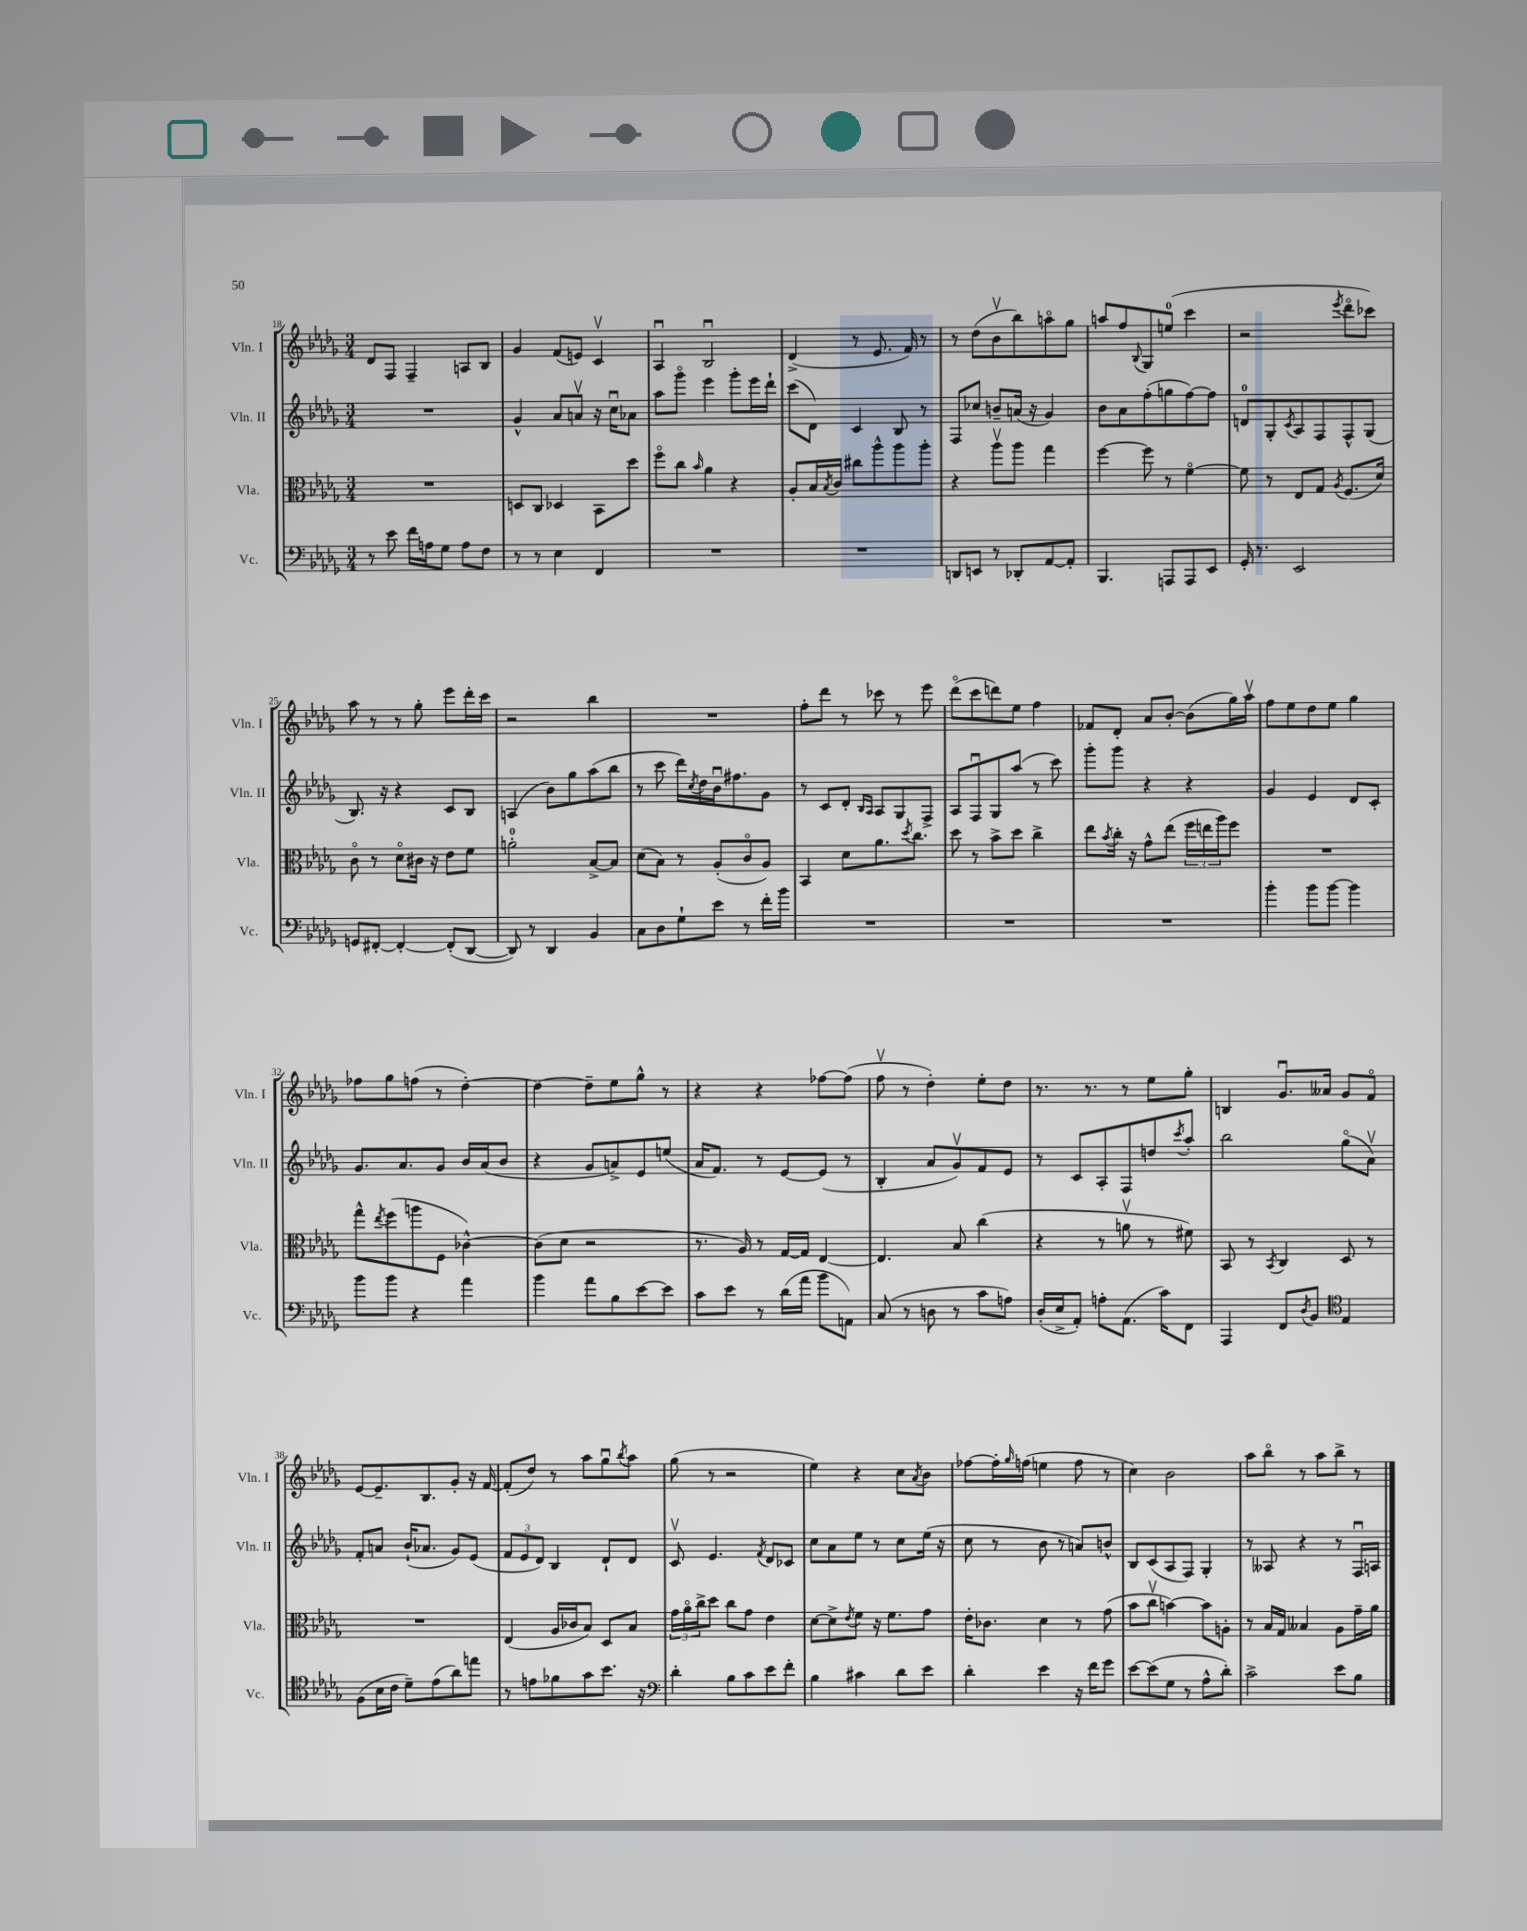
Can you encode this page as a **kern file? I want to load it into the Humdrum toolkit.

**kern	**kern	**kern	**kern
*part4	*part3	*part2	*part1
*staff4	*staff3	*staff2	*staff1
*I"Vc.	*I"Vla.	*I"Vln. II	*I"Vln. I
*I'Vc.	*I'Vla.	*I'Vln. II	*I'Vln. I
*clefF4	*clefC3	*clefG2	*clefG2
*k[b-e-a-d-g-]	*k[b-e-a-d-g-]	*k[b-e-a-d-g-]	*k[b-e-a-d-g-]
*M3/4	*M3/4	*M3/4	*M3/4
=18	=18	=18	=18
8r	2.r	2.r	8d-/L
8e-\	.	.	8F/J
16f\LL	.	.	4F~/
16An\J	.	.	.
8G-\J	.	.	.
8A\L	.	.	8An/L
8F\J	.	.	8B-/J
=19	=19	=19	=19
8r	8Dn/L	4g-^^/	4g-/
8r	8C/J	.	.
4E-\	4D-X/	8a-/L	(8f/L
.	.	8anv/J	8en/J)
4FF/	8BB-\L	16r	4cv/
.	.	16ccu\KL	.
.	8dd-\J	8a-X\J	.
=20	=20	=20	=20
2.r	8ff\L	8aa-\L	4A-u/
.	8cc\J	8ggg-\J	.
.	16qqb-/	.	.
.	4a-\	4eee-\	2B-u/
.	4r	8ggg-'\L	.
.	.	16eee-\L	.
.	.	16ddd-`\JJ	.
=21	=21	=21	=21
2.r	8A-'/L	(8ccc\L	(4d-^/
.	16B-/L	8d-\J)	.
.	8qB-/	.	.
.	16c/JJ	.	.
.	8cc#X\L	4c/	8r
.	8aa-^^\	.	8.e-/
.	8aa-\	8B-/	.
.	.	.	16f/)
.	8aa-'\J	8r	8r
=22	=22	=22	=22
8DDn/L	4r	8F/L	8r
8EEn/J	.	8cc-X/J	(8dd-\L
8r	8aa-v\L	8bn~/L	8b-v\
8DD-X'/L	8aa-\J	(16an/Jk	8bb-\)
.	.	16r	.
[8AA-/	4gg-\	4g-/)	8aan\
8AA-'/J]	.	.	8gg-\J
=23	=23	=23	=23
4.BBB-/	[4ff\	8b-\L	8aan/L
.	.	8a-\	8ff/
.	.	.	8qqB-/
.	8ff\]	(8ff'\	8G-/
8AAAn/L	8r	8ggn\	(8een/J
8AAA/	[4f\	[8ff\)	4ccc\
8EE-/J	.	8ff\J]	.
=24	=24	=24	=24
16GG-'/	8f\]	8dn/L	2r
8.r	.	.	.
.	8r	8G-'/	.
.	.	8qc/	.
2EE-/	8E-/L	8A-/	.
.	8G-/J	8F/	.
.	8qA-/	.	8qeee-/
.	(8.F/L	8F^^/	8ddd-\L
.	.	(8G-/J	8ccc-X\J)
.	16d-/Jk)	.	.
!!LO:LB:g=z
=25	=25	=25	=25
8GGn/L	8c\	8.B-/)	8aa-\
[8FF#X'/J	8r	.	8r
.	.	16r	.
4FF#'/_	8d-\L	4r	8r
.	16c#X\Jk	.	8gg-'\
.	16r	.	.
(8FF#'/L]	8e-\L	8c/L	8eee-\L
[8DD-/J	8f\J	8B-/J	16ddd-'\L
.	.	.	16ccc\JJ
=26	=26	=26	=26
8DD-/])	2an'\	(4An/	2r
8r	.	.	.
4DD-/	.	8b-\L)	.
.	.	8gg-\	.
4BB-/	[8B-^/L	(8aa-\	4bb-\
.	8B-/J]	8bb-\J	.
=27	=27	=27	=27
8C\L	(8d-\L	8r	2.r
8D-\	8B-\J)	8ccc\	.
8G-`\	8r	16ddd-\LL)	.
.	.	8qcc/	.
.	.	16dd-\	.
8e-\J	(8A-'/L	16b-u\J	.
.	.	8.ff#X\	.
8r	8c/	.	.
16f'\LL	8A-/J)	8g-\J	.
16b-\JJ	.	.	.
=28	=28	=28	=28
2.r	4BB-/	8r	8ff'\L
.	.	8c/L	8ddd-\J
.	8d-\L	8d-'/J	8r
.	.	16qqB-/LL	.
.	.	16qqA-/JJ	.
.	8.a-\	8A-/L	8ccc-X\
.	.	8G-/	8r
.	8qdd-/	.	.
.	8.cc\J	.	.
.	.	8F^/J	8eee-\
=29	=29	=29	=29
2.r	8dd-\	8A-/L	(8ddd-\L
.	8r	8Fu/	8ccc\
.	8b-^\L	8G-/	8dddn\)
.	8dd-\J	(8aa-/J	8ee-\J
.	4cc^\	8r	4ff\
.	.	8ccc\)	.
=30	=30	=30	=30
2.r	8ee-\L	8ggg-'\L	8f-X/L
.	8qb-/	.	.
.	16cc'\Jk	8ggg-\J	8d-'/J
.	16r	.	.
.	8g-^^\L	4r	8a-/L
.	(8ee-\J	.	[8b-'/J
.	24ff\LL	4r	(8b-\L]
.	24een\	.	.
.	24aa-\J)	.	.
.	8ff\J	.	16gg-\L)
.	.	.	16aa-v\JJ
=31	=31	=31	=31
4b-'\	2.r	4g-/	8ff\L
.	.	.	8ee-\
8b-\L	.	4e-/	8dd-\
[8b-\J	.	.	8ee-\J
4b-\]	.	8d-/L	4gg-\
.	.	8c'/J	.
!!LO:LB:g=z
=32	=32	=32	=32
8b-\L	8gg-^^\L	8.g-/L	8ff-X\L
.	8qee-/	.	.
8b-\J	(8ff\	.	8gg-\
.	.	8.a-/	.
4r	8aan\	.	(8ffn\J
.	8F\J	8g-/J	8r
4a-\	[4c-X^^\)	16b-/LL	[4dd-'\)
.	.	(16a-/J	.
.	.	8b-/J	.
=33	=33	=33	=33
4b-\	(8c-\L]	4r	4dd-\_
.	8d-\J	.	.
8a-\L	2r	8g-/L	8dd-~\L]
8B-\	.	8an^/)	8ee-\
[8e-\	.	8e-/	8gg-^^\J
8e-\J]	.	(8een/J	8r
=34	=34	=34	=34
8c\L	8.r	16a-/KL	4r
.	.	8.f/J)	.
8e-\J	.	.	.
.	16A-/)	.	.
8r	8r	8r	4r
(16d-\LL	[16G-/LL	[8e-/L	.
16a-\JJ	16G-/JJ]	.	.
8b-\L	[4E-/	(8e-/J]	[8ff-X\L
8AAn\J)	.	8r	(8ff-\J]
=35	=35	=35	=35
(8C/	4.E-/]	4B-'/	8ffv\
8r	.	.	8r
8Dn\	.	8a-/L	4dd-'\)
8r	8B-/	8g-v/)	.
8c\L	(4cc\	8f/	8ee-'\L
8An\J)	.	8e-/J	8dd-\J
=36	=36	=36	=36
(16D-'/LL	4r	8r	8.r
16E-^/J	.	.	.
8AA-'/J)	.	8c/L	.
.	.	.	8.r
8An'\L	8r	8A-'/	.
(8.AA-\J	8anv\	8F/	8r
.	8r	8ddn/	8ee-\L
16c\KL)	.	.	.
.	.	8qccc/	.
8FF\J	8f#X\)	8aa-'/J	8gg-'\J
=37	=37	=37	=37
4AAA-/	8BB-/	2bb-\	4Bn/
.	8r	.	.
.	8qBB-/	.	.
8FF/L	4C/	.	8.g-u/L
8qD-/	.	.	.
8BB-/J	.	.	.
.	.	.	16a--X/Jk
*clefC4	*	*	*
4E-/	8D-/	(8gg-\L	8g-/L
.	8r	8a-v\J)	8f/J
!!LO:LB:g=z
=38	=38	=38	=38
(8F\L	2.r	8f'/L	[8e-/L
16B-\L	.	8an/J	8.e-~/]
16c\JJ	.	.	.
8d-~\L)	.	(16b-`/KL	.
.	.	8.a-X/J	8.B-/
(8e-\	.	.	.
8a-\)	.	8g-/L)	8g-'/J
8een\J	.	(8e-/J	16r
.	.	.	[16f/
=39	=39	=39	=39
8r	(4E-/	12f/L	(8f'/L]
.	.	12e-/	.
8en\L	.	.	8dd-/J)
.	.	12d-/J)	.
8f-X\	16A-/LL	4B-/	8r
.	16c-X/J	.	.
8g-\	8B-/J)	.	8aa-\L
8.b-\J	8D-/L	8d-`/L	8gg-u\
.	.	.	8qbb-/
.	8B-/J	8d-/J	8aa-\J
16r	.	.	.
=40	=40	=40	=40
*clefF4	*	*	*
4d-'\	24g-\LL	8cv/	(8gg-\
.	24a-\	.	.
.	24cc^\J	.	.
.	8dd-\J	4.e-/	8r
8B-\L	8cc\L	.	2r
8c\	8g-\J	.	.
.	.	8qf/	.
8e-\	4e-\	8d-/L	.
8f'\J	.	8c-X/J	.
=41	=41	=41	=41
4B-\	[8d-\L	8cc\L	4ee-\)
.	8d-^\]	8a-\	.
.	8qe-/	.	.
4c#X\	8f\J	8ee-\J	4r
.	16r	8r	.
.	8.f\L	.	.
8d-\L	.	8cc\L	8cc\L
.	.	.	8qa-/
8e-\J	8g-\J	(16ee-\Jk	8b-\J
.	.	16r	.
=42	=42	=42	=42
4d-'\	16e-'\KL	8cc\	[8ff-X\L
.	8.c-X\J	.	.
.	.	8r	16ff-'\L]
.	.	.	16qqgg-/
.	.	.	(16ffn\JJ
4e-\	4d-\	8b-\	4een\
.	.	8r	.
16r	8r	8an/L)	8ff\
16f\KL	.	.	.
8g-\J	(8g-\	8bn^^/J	8r
=43	=43	=43	=43
[8e-\L	8b-\L	8B-/L	4cc\)
(8e-\]	8ccv\J	(8c/	.
8G-\J	[4bn\)	8A-/	2b-\
8r	.	8F/J)	.
8A-^^\L	8b\L]	4G-'/	.
8d-'\J)	8An'\J	.	.
=44	=44	=44	=44
2c^\	8r	8r	8aa-\L
.	16B-/LL	8A--X/	8bb-\J
.	16G-/JJ	.	.
.	4B--X/	4r	8r
.	.	.	8aa-\L
8e-\L	8A-\L	8r	8bb-^\J
8B-\J	16g-~\L	16Fu/LL	8r
.	16a-\JJ	16An/JJ	.
==	==	==	==
*-	*-	*-	*-
